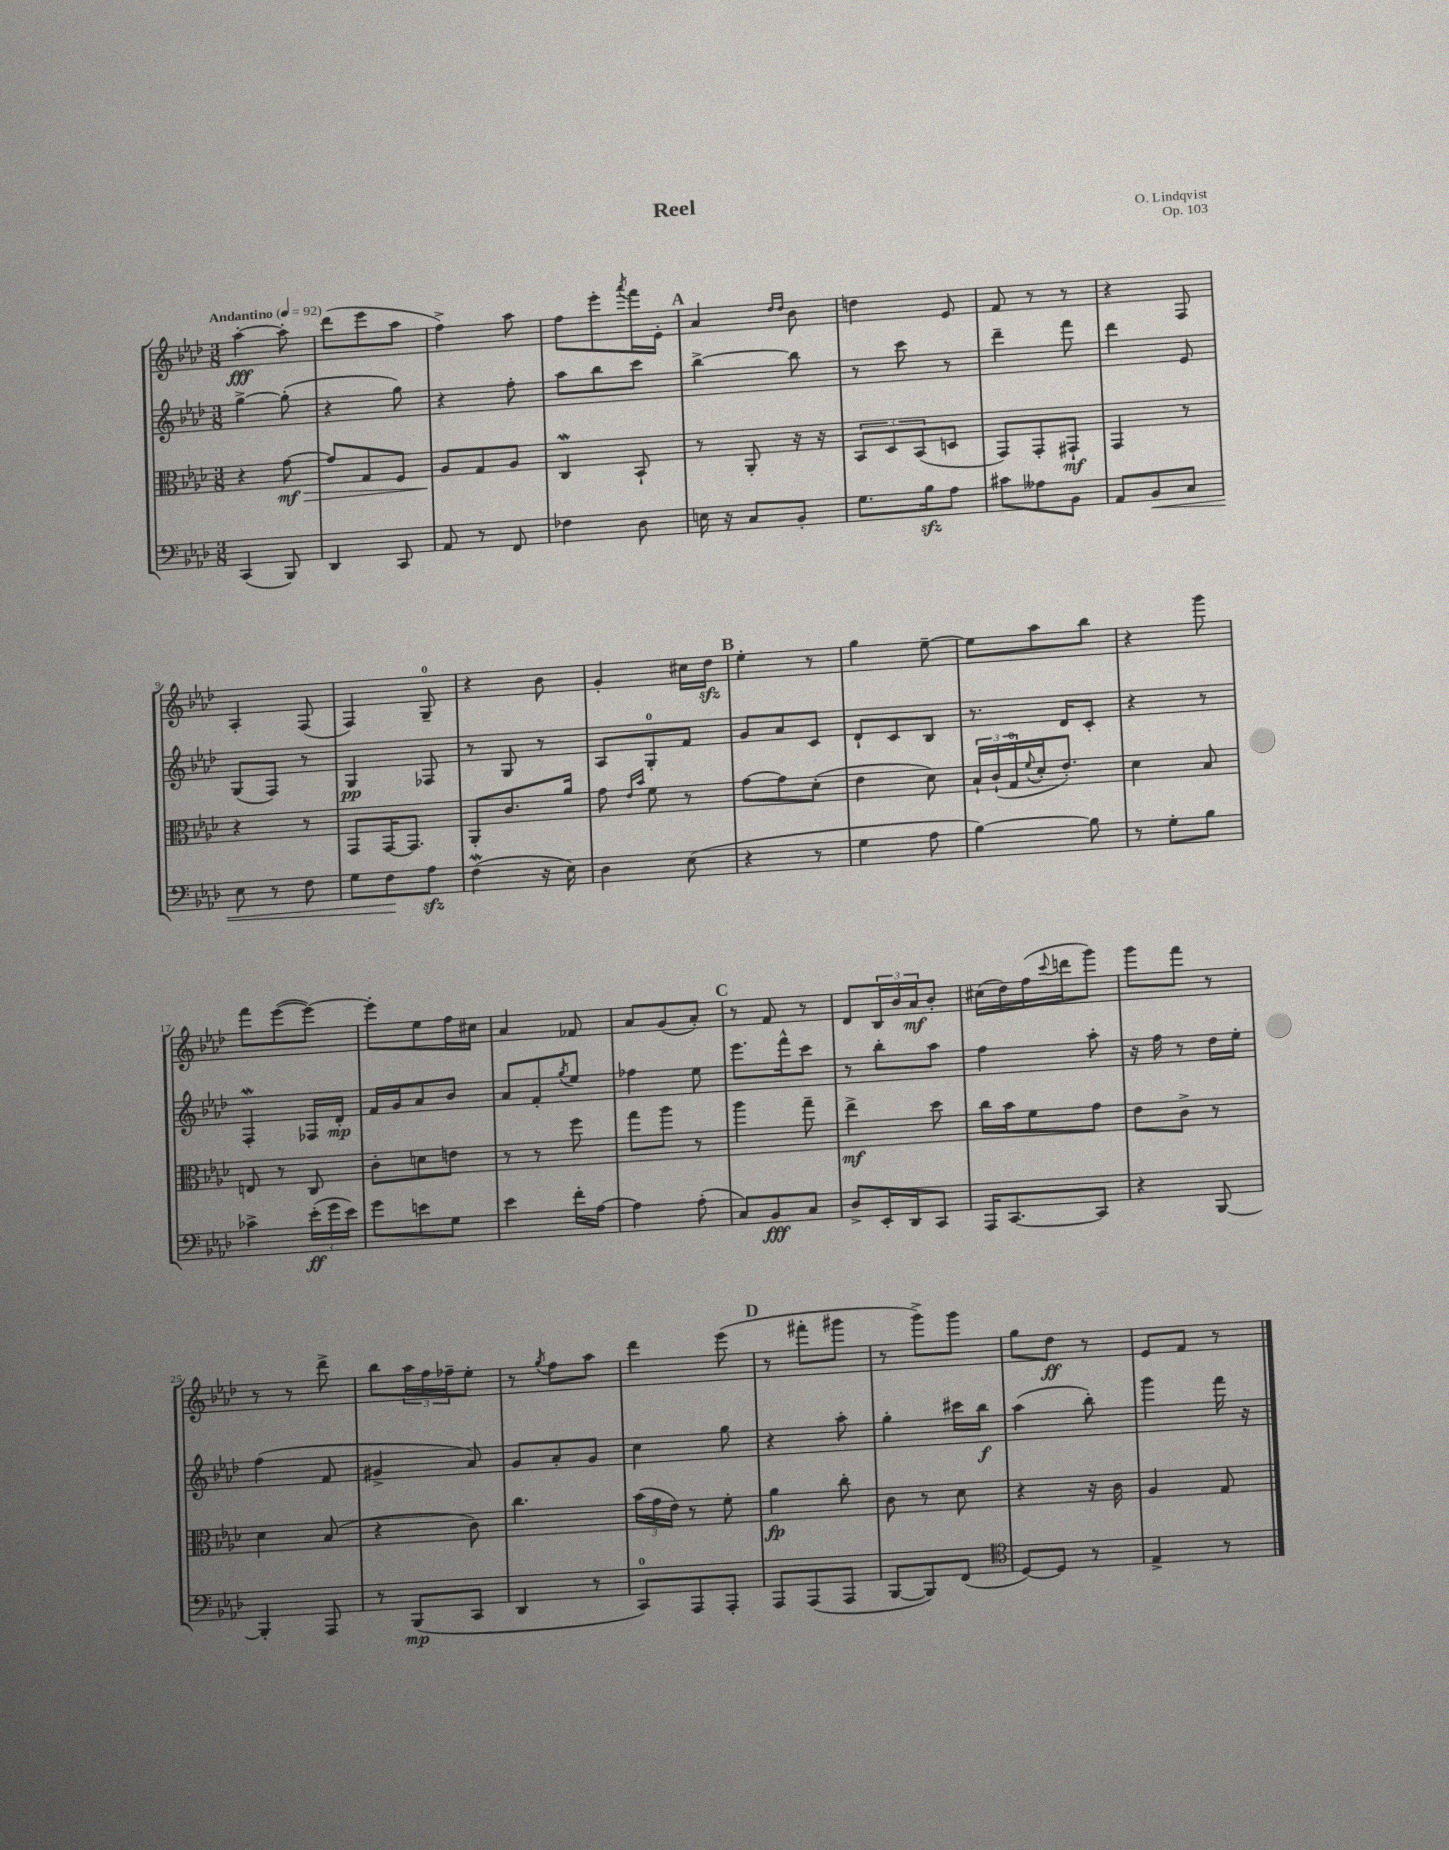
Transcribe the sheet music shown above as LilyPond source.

\header { title = "Reel" composer = "O. Lindqvist" opus = "Op. 103" }
<<
\new StaffGroup <<
\new Staff = "s0" {
    \clef treble \key aes \major \numericTimeSignature \time 3/8 \tempo "Andantino" 4 = 92
    aes''4~-.\fff aes''8-. |
    des'''8( ees'''8 aes''8 |
    f''4->) aes''8 |
    f''8 ees'''8-. \acciaccatura { aes'''8 } f'''16 ees'16-. |
    \mark \markup { \bold "A" } aes'4 \grace { des''16 des''16 } bes'8 |
    d''4 ees'8 |
    f'8 r8 r8 |
    r4 f8 |
    aes4-. f8( |
    f4) g8-0-- |
    r4 bes'8 |
    g'4-. cis''16 des''16\sfz |
    \mark \markup { \bold "B" } ees''4-. r8 |
    g''4 ees''8~-- |
    ees''8 aes''8 bes''8 |
    r4 g'''8 |
    f'''8 ees'''8~( ees'''8~) |
    ees'''8-. ees''8 f''16 cis''16 |
    aes'4 fes'8 |
    aes'8 g'8( aes'8-.) |
    \mark \markup { \bold "C" } r8 f'8 r8 |
    des'8 \tuplet 3/2 { bes16 bes'16 aes'16\mf } bes'8-. |
    cis''16( des''16) f''16( \appoggiatura { c'''8 } d'''16 g'''8) |
    g'''8 f'''8 r8 |
    r8 r8 des'''8-> |
    bes''8 \tuplet 3/2 { aes''16 f''16 fes''16-- } ees''8-. |
    r8 \acciaccatura { g''8 } f''8 aes''8 |
    des'''4 ees'''8( |
    \mark \markup { \bold "D" } r8 fis'''8-. gis'''8 |
    r8 g'''8->) g'''8 |
    g''8 des''8\ff r8 |
    ees'8 f'8 r8 \bar "|." |
}
\new Staff = "s1" {
    \clef treble \key aes \major \numericTimeSignature \time 3/8
    g''4~-> g''8-.( |
    r4 g''8) |
    r4 f''8-. |
    aes''8 bes''8 c'''8 |
    \mark \markup { \bold "A" } bes''4~-> bes''8 |
    r8 c'''8 r8 |
    des'''4-- f'''8 |
    des'''4 ees'8 |
    g8( f8) r8 |
    g4\pp fes8 |
    r8 g8 r8 |
    aes8 g8-0-. f'8 |
    \mark \markup { \bold "B" } g'8 aes'8 c'8 |
    des'8-! c'8 bes8 |
    r8. des'16 c'8-. |
    r4 r8 |
    f4-.\mordent fes16 des'16-.\mp |
    f'16 g'16 aes'8 bes'8 |
    aes'8 f'8-. \acciaccatura { g''8 } ees''8 |
    fes''4 ees''8 |
    \mark \markup { \bold "C" } ees'''8. f'''16-^ c'''8 |
    r8 bes''8-. aes''8 |
    f''4 aes''8-. |
    r16 f''16 r8 des''16 ees''16-. |
    f''4( f'8 |
    gis'4-> aes'8) |
    g'8 aes'8-. g'8 |
    c''4 g''8 |
    \mark \markup { \bold "D" } r4 aes''8-. |
    g''4-. cis'''16 bes''16\f |
    aes''4( bes''8-.) |
    g'''4 f'''16 r16 \bar "|." |
}
\new Staff = "s2" {
    \clef alto \key aes \major \numericTimeSignature \time 3/8
    r4 g'8~\mf\> |
    g'8 g8 f8 |
    aes8\! g8 aes8 |
    c4\mordent bes,8-! |
    \mark \markup { \bold "A" } r8 aes,8-. r16 r16 |
    \tuplet 3/2 { bes,8 des8 bes,8( } d8 |
    g,8) g,8-. gis,8-!\mf |
    g,4 r8 |
    r4 r8 |
    g,8 g,16~ g,8. |
    aes,8-. c'8. aes'16 |
    g'8 \grace { ees'16 bes'16 } f'8 r8 |
    \mark \markup { \bold "B" } g'8~ g'8 des'8-.( |
    ees'4 des'8) |
    \tuplet 3/2 { bes16-! c'16-!( g16-0 } \appoggiatura { f'8 } des'16-. ees'8.-.) |
    des'4 bes8 |
    e8 r8 c8 |
    c'8-. d'8 e'8 |
    r8 r8 f''8 |
    g''8 aes''8 r8 |
    \mark \markup { \bold "C" } aes''4 g''8-- |
    ees''4->\mf des''8 |
    c''16 bes'16 f'8 g'8 |
    ees'8 c'8-> r8 |
    des'4 bes8( |
    r4 c'8) |
    c''4. |
    \tuplet 3/2 { bes'16( g'16 ees'16) } r8 f'8-. |
    \mark \markup { \bold "D" } aes'4\fp c''8-. |
    c'8 r8 des'8 |
    r4 r16 c'16 |
    aes4 g8 \bar "|." |
}
\new Staff = "s3" {
    \clef bass \key aes \major \numericTimeSignature \time 3/8
    c,4( bes,,8) |
    des,4 c,8 |
    aes,8 r8 f,8 |
    fes4 des8 |
    \mark \markup { \bold "A" } e16 r16 c8 bes,8-. |
    g8. bes16\sfz aes8 |
    cis'8 aeses8 bes,8 |
    aes,8 bes,8\< c8 |
    ees8 r8 f8 |
    g8 f8\! aes8\sfz |
    f4\mordent( r16 ees16) |
    des4 ees8( |
    \mark \markup { \bold "B" } r4 r8 |
    g4 aes8 |
    bes4~) bes8 |
    r8 g8-. bes8 |
    ces'4-> \tuplet 3/2 { ees'16-.\ff( g'16 ees'16) } |
    g'8 e'8 g8 |
    ees'4 f'16-. aes16~ |
    aes4 aes8-.( |
    \mark \markup { \bold "C" } c8) bes,8\fff c8 |
    des8-> ees,16-. des,16 c,8 |
    aes,,16 c,8.~ c,8 |
    r4 bes,,8~ |
    bes,,4-. aes,,8 |
    r8 bes,,8\mp( c,8 |
    des,4 r8 |
    c,8-0) aes,,8 aes,,8-. |
    \mark \markup { \bold "D" } aes,,8 aes,,8( aes,,8 |
    bes,,8~ bes,,8) f,8( |
    \clef tenor des8~) des8 r8 |
    ees4-> r8 \bar "|." |
}
>>
>>
